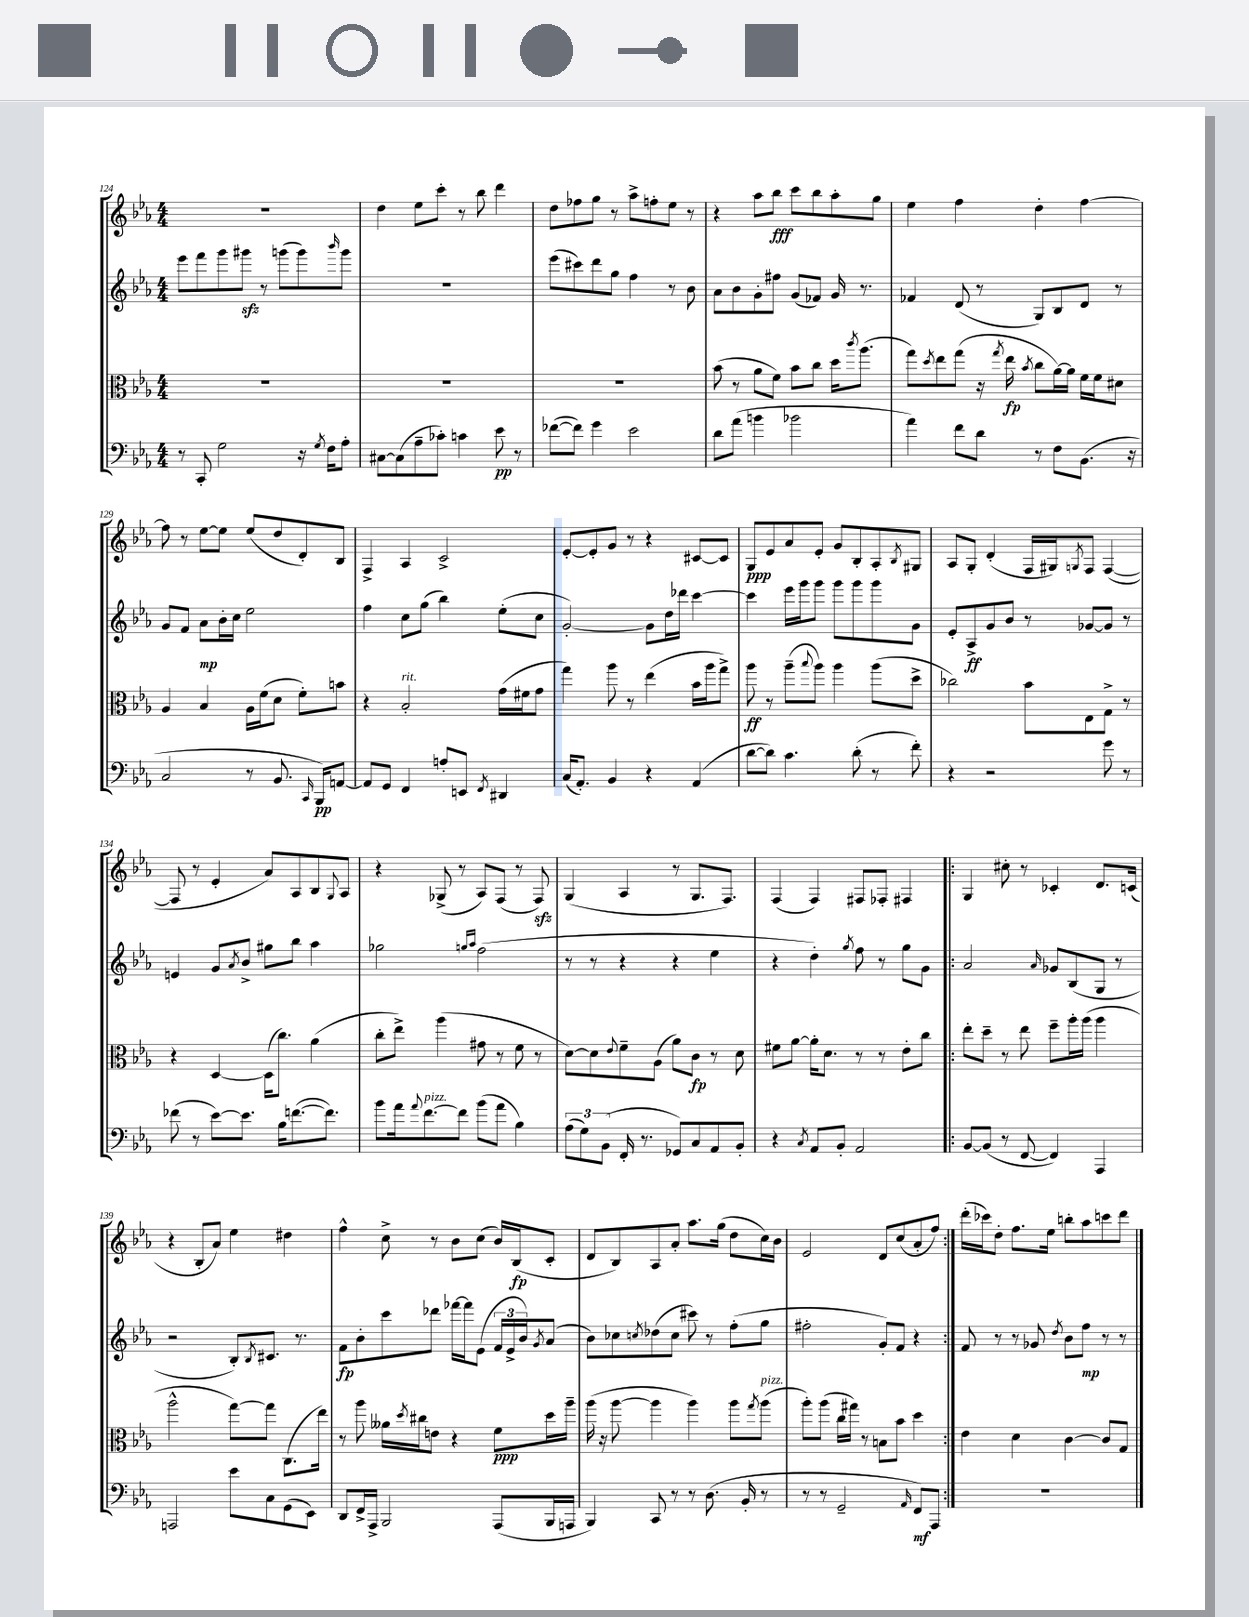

**kern	**dynam	**kern	**dynam	**kern	**dynam	**kern	**dynam
*part4	*part4	*part3	*part3	*part2	*part2	*part1	*part1
*staff4	*staff4	*staff3	*staff3	*staff2	*staff2	*staff1	*staff1
*clefF4	*	*clefC3	*	*clefG2	*	*clefG2	*
*k[b-e-a-]	*	*k[b-e-a-]	*	*k[b-e-a-]	*	*k[b-e-a-]	*
*M4/4	*	*M4/4	*	*M4/4	*	*M4/4	*
=124	=124	=124	=124	=124	=124	=124	=124
8r	.	1r	.	8eee-\L	.	1r	.
8CC'/	.	.	.	8fff\	.	.	.
2G\	.	.	.	8ggg\	.	.	.
.	.	.	.	8ggg#Xzz\J	.	.	.
.	.	.	.	8r	.	.	.
.	.	.	.	(8gggn\L	.	.	.
16r	.	.	.	8ggg\)	.	.	.
8qG/	.	.	.	.	.	.	.
16F\KL	.	.	.	.	.	.	.
.	.	.	.	16qqbbb-/	.	.	.
8A-'\J	.	.	.	8ggg\J	.	.	.
=125	=125	=125	=125	=125	=125	=125	=125
[8C#X\L	.	1r	.	1r	.	4dd\	.
(8C#\]	.	.	.	.	.	.	.
8A-~\	.	.	.	.	.	8ee-\L	.
8c-X'\J)	.	.	.	.	.	8ccc'\J	.
4cn\	.	.	.	.	.	8r	.
.	.	.	.	.	.	8bb-\	.
8e-\	pp	.	.	.	.	4ddd\	.
8r	.	.	.	.	.	.	.
=126	=126	=126	=126	=126	=126	=126	=126
([8f-X\L	.	1r	.	(8eee-\L	.	8dd\L	.
8f-\J])	.	.	.	8ccc#X\)	.	8ff-X\	.
4g\	.	.	.	8ddd\	.	8gg\J	.
.	.	.	.	8gg\J	.	8r	.
2e-\	.	.	.	4ff\	.	8aa-^\L	.
.	.	.	.	.	.	8ffn'\	.
.	.	.	.	8r	.	8ee-\J	.
.	.	.	.	8b-\	.	8r	.
=127	=127	=127	=127	=127	=127	=127	=127
8d\L	.	(8b-\	.	8a-\L	.	4r	.
(8a-\J	.	8r	.	8b-\	.	.	.
4bn\	.	8a-\L	.	8g'\	.	8aa-\L	.
.	.	8f\J)	.	8ff#X\J	.	8bb-\J	fff
2b-X\	.	8b-\L	.	(8g/L	.	8ccc\L	.
.	.	8cc\J	.	8f-X/J)	.	8bb-\	.
.	.	16dd\KL	.	16g/	.	8aa-'\	.
.	.	8qccc/	.	.	.	.	.
.	.	(8.aa-\J	.	8.r	.	.	.
.	.	.	.	.	.	8gg\J	.
=128	=128	=128	=128	=128	=128	=128	=128
4a-\)	.	8gg\L)	.	4f-X/	.	4ee-\	.
.	.	8qdd/	.	.	.	.	.
.	.	8ee-\	.	.	.	.	.
8f\L	.	(8gg\J	.	(8d/	.	4ff\	.
8d\J	.	16r	.	8r	.	.	.
.	.	8qgg/	.	.	.	.	.
.	.	16ee-\	fp	.	.	.	.
.	.	8qb-/	.	.	.	.	.
8r	.	8cc\L	.	8G/L)	.	4dd'\	.
8F\L	.	[16a-\L)	.	8B-/	.	.	.
.	.	16a-\JJ]	.	.	.	.	.
(8.BB-\J	.	16f\LL	.	8d/J	.	[4ff\	.
.	.	16f\J	.	.	.	.	.
.	.	8d#X\J	.	8r	.	.	.
16r	.	.	.	.	.	.	.
!!LO:LB:g=z
=129	=129	=129	=129	=129	=129	=129	=129
2C/	.	4A-/	.	8g/L	.	8ff\]	.
.	.	.	.	8f/J	.	8r	.
.	.	4B-/	.	8a-\L	mp	[8ee-\L	.
.	.	.	.	16b-'\L	.	8ee-\J]	.
.	.	.	.	16cc\JJ	.	.	.
8r	.	16A-\LL	.	2ee-\	.	(8ee-/L	.
.	.	(16f\J	.	.	.	.	.
8.BB-/	.	8d\J	.	.	.	8dd/	.
.	.	8f'\L)	.	.	.	8d'/)	.
16qqCC/	.	.	.	.	.	.	.
16BBB-/KL)	pp	.	.	.	.	.	.
[8AAn/J	.	8bn\J	.	.	.	8B-/J	.
=130	=130	=130	=130	=130	=130	=130	=130
8AA/L]	.	4r	.	4ff\	.	4F^/	.
8GG/J	.	.	.	.	.	.	.
!	!	!LO:TX:a:i:t=rit.	!	!	!	!	!
4FF/	.	2B-'/	.	8cc\L	.	4A-/	.
.	.	.	.	(8gg\J	.	.	.
8An'/L	.	.	.	4bb-\)	.	2c^/	.
8EEn/J	.	.	.	.	.	.	.
8qFF/	.	.	.	.	.	.	.
4DD#X/	.	(16g\LL	.	(8ee-'\L	.	.	.
.	.	16f#X\J	.	.	.	.	.
.	.	8g\J	.	8cc\J	.	.	.
=131	=131	=131	=131	=131	=131	=131	=131
(16C/KL	.	4gg\)	.	[2g'/)	.	[8e-'/L	.
8.AA-'/J)	.	.	.	.	.	.	.
.	.	.	.	.	.	8e-'/]	.
4BB-/	.	8aa-\	.	.	.	8g/J	.
.	.	8r	.	.	.	8r	.
4r	.	(4ee-\	.	8g\L]	.	4r	.
.	.	.	.	16dd\L	.	.	.
.	.	.	.	16ddd-X\JJ	.	.	.
(4AA-/	.	16b-\LL	.	[4ccc\	.	[8c#X/L	.
.	.	16aa-\J	.	.	.	.	.
.	.	8gg^\J)	.	.	.	8c#/J]	.
=132	=132	=132	=132	=132	=132	=132	=132
[8d\L	.	8aa-\	ff	4ccc\]	.	8G/L	ppp
8d\J])	.	8r	.	.	.	8e-/	.
4.c\	.	(8aa-~\L	.	16eee-\LL	.	8a-/	.
.	.	.	.	16ggg\J	.	.	.
.	.	8qqbb-/	.	.	.	.	.
.	.	8aa-\J)	.	8ggg\J	.	8e-'/J	.
.	.	4aa-\	.	8ggg\L	.	8g/L	.
(8d'\	.	.	.	8ggg\	.	8B-'/	.
8r	.	(8aa-\L	.	8ggg\	.	8A-'/	.
.	.	.	.	.	.	8qB-/	.
8f'\)	.	8dd^\J	.	8g\J	.	8G#X/J	.
=133	=133	=133	=133	=133	=133	=133	=133
4r	.	2cc-X\)	.	8e-'/L	.	8A-/L	.
.	.	.	.	8A-^/	ff	8G'/J	.
2r	.	.	.	8g/	.	(4d'/	.
.	.	.	.	8b-/J	.	.	.
.	.	8b-\L	.	8r	.	16F/LL	.
.	.	.	.	.	.	16G#X/J)	.
.	.	.	.	.	.	8qGn/	.
.	.	8E-\	.	[8g-X/L	.	8F/J	.
8g\	.	8G^\J	.	8g-/J]	.	([4F/	.
8r	.	8r	.	8r	.	.	.
!!LO:LB:g=z
=134	=134	=134	=134	=134	=134	=134	=134
(8f-X\	.	4r	.	4en/	.	8F/]	.
8r	.	.	.	.	.	8r	.
[8e-\L)	.	[4D/	.	8g/L	.	4e-'/	.
.	.	.	.	8qa-/	.	.	.
8.e-\J]	.	.	.	8b-^/J	.	.	.
.	.	(16D\KL]	.	8gg#X\L	.	8a-/L)	.
16B-\KL	.	8.cc\J)	.	.	.	.	.
([8.fn\	.	.	.	8bb-\J	.	8A-/	.
.	.	(4a-\	.	4aa-\	.	8B-/	.
8.f\J])	.	.	.	.	.	.	.
.	.	.	.	.	.	8qqG/	.
.	.	.	.	.	.	8A-/J	.
=135	=135	=135	=135	=135	=135	=135	=135
8b-\L	.	8cc'\L	.	2gg-X\	.	4r	.
16a-\k	.	8ee-^\J)	.	.	.	.	.
8qqa-/	.	.	.	.	.	.	.
!LO:TX:a:i:t=pizz.	!	!	!	!	!	!	!
[8.f\	.	.	.	.	.	.	.
.	.	(4aa-\	.	.	.	(8G-X^/	.
8f\J]	.	.	.	.	.	8r	.
.	.	.	.	16qqggn/LL	.	.	.
.	.	.	.	16qqaa-/JJ	.	.	.
(8b-\L	.	8g#X\	.	(2ff\	.	8A-/L)	.
8a-\J	.	8r	.	.	.	(8F/J	.
4B-\)	.	8f\	.	.	.	8r	.
.	.	8r	.	.	.	8Fzz/)	.
=136	=136	=136	=136	=136	=136	=136	=136
(12A-\L	.	[8d\L)	.	8r	.	(4G/	.
12G\)	.	.	.	.	.	.	.
.	.	8d\]	.	8r	.	.	.
(12BB-\J	.	.	.	.	.	.	.
.	.	8qqe-/	.	.	.	.	.
16FF'/	.	8f~\	.	4r	.	4A-/	.
8.r	.	.	.	.	.	.	.
.	.	(8A-\J	.	.	.	.	.
8GG-X/L)	.	8a-\L)	.	4r	.	8r	.
8C/	.	8c\J	fp	.	.	8.G/L	.
8AA-/	.	8r	.	4ee-\	.	.	.
.	.	.	.	.	.	8.F/J)	.
8BB-'/J	.	8d\	.	.	.	.	.
=137	=137	=137	=137	=137	=137	=137	=137
4r	.	8f#X\L	.	4r	.	(4F/	.
.	.	[8a-\J	.	.	.	.	.
8qC/	.	.	.	.	.	.	.
8AA-/L	.	16a-'\KL]	.	4dd'\)	.	4F/)	.
.	.	8.d\J	.	.	.	.	.
8BB-'/J	.	.	.	.	.	.	.
.	.	.	.	8qgg/	.	.	.
2AA-/	.	8r	.	8ff\	.	8F#X/L	.
.	.	8r	.	8r	.	8F-X'/J	.
.	.	8e-'\L	.	8gg\L	.	4F#X/	.
.	.	8cc\J	.	8g\J	.	.	.
=138!|:	=138!|:	=138!|:	=138!|:	=138!|:	=138!|:	=138!|:	=138!|:
[8BB-/L	.	8ee-'\L	.	2a-/	.	4G/	.
(8BB-/J]	.	8dd~\J	.	.	.	.	.
8r	.	8r	.	.	.	8cc#X'\	.
[8FF/	.	8ee-\	.	.	.	8r	.
.	.	.	.	16qqa-/	.	.	.
4FF/])	.	8ff~\L	.	8g-X/L	.	4c-X'/	.
.	.	16aa-'\L	.	(8B-/	.	.	.
.	.	(16aa-\JJ	.	.	.	.	.
4AAA-/	.	4aa-\	.	8G/J	.	8.d/L	.
.	.	.	.	8r	.	.	.
.	.	.	.	.	.	(16cn/Jk	.
!!LO:LB:g=z
=139	=139	=139	=139	=139	=139	=139	=139
2AAAn/	.	2aa-^^\	.	2r	.	4r	.
.	.	.	.	.	.	8B-'/L	.
.	.	.	.	.	.	8a-/J)	.
8e-\L	.	[8gg\L)	.	8B-'/L)	.	4ee-\	.
.	.	.	.	8qB-/	.	.	.
8C\	.	8gg\J]	.	8.c#X/J	.	.	.
(8GG\	.	(8.C\L	.	.	.	4dd#X\	.
.	.	.	.	8.r	.	.	.
8EE-\J)	.	.	.	.	.	.	.
.	.	16ee-\Jk)	.	.	.	.	.
=140	=140	=140	=140	=140	=140	=140	=140
8DD/L	.	8r	.	8f\L	fp	4ff^^\	.
16FF^/L	.	8aa-\	.	8b-'\	.	.	.
16AAA-^/JJ	.	.	.	.	.	.	.
2BBB-/	.	16a--X\LL	.	8ccc\	.	8cc^\	.
.	.	8qdd/	.	.	.	.	.
.	.	16cc#X\J	.	.	.	.	.
.	.	8en\J	.	8ddd-X\J	.	8r	.
.	.	4r	.	[16fff-X\LL	.	8b-\L	.
.	.	.	.	16fff-\J]	.	.	.
.	.	.	.	(8e-\J	.	(8cc\J	.
(8AAA-/L	.	8f\L	ppp	24f/LL	.	16b-/LL)	.
.	.	.	.	24e-^/	.	.	.
.	.	.	.	.	.	(16B-/J	fp
.	.	.	.	24b-/J)	.	.	.
.	.	.	.	8qg/	.	.	.
16BBB-/L	.	16dd\L	.	(8a-/J	.	8c'/J	.
16AAAn/JJ	.	16aa-~\JJ	.	.	.	.	.
=141	=141	=141	=141	=141	=141	=141	=141
4BBB-/)	.	(16aa-\	.	8b-\L)	.	8d/L	.
.	.	16r	.	.	.	.	.
.	.	[8aa-\	.	8cc-X\	.	8B-/)	.
.	.	.	.	8qccn/	.	.	.
8CC/	.	4aa-\]	.	(8dd-X\	.	8A-/	.
8r	.	.	.	8cc\J	.	8a-'/J	.
8r	.	4aa-\)	.	8ccc#X\)	.	8.aa-\L	.
(8.D\	.	.	.	8r	.	.	.
.	.	.	.	.	.	(16gg\Jk	.
.	.	8aa-\L	.	(8ff'\L	.	8dd\L	.
16BB-'/	.	.	.	.	.	.	.
.	.	8qgg/	.	.	.	.	.
!	!	!LO:TX:a:i:t=pizz.	!	!	!	!	!
8r	.	(8aa-\J	.	8gg\J	.	16cc\L)	.
.	.	.	.	.	.	16b-\JJ	.
=142	=142	=142	=142	=142	=142	=142	=142
8r	.	8aa-'\L)	.	2ff#X'\	.	2e-/	.
8r	.	(8aa-\J	.	.	.	.	.
2GG~/	.	16cc\LL	.	.	.	.	.
.	.	16gg#X\JJ)	.	.	.	.	.
.	.	8r	.	.	.	.	.
.	.	8Bn\L	.	8g'/L)	.	8d/L	.
.	.	8b-\J	.	8f/J	.	(8cc/	.
16qqAA-/	.	.	.	.	.	.	.
8FF/L)	mf	4dd\	.	4r	.	8a-'/	.
8AAA-/J	.	.	.	.	.	8ff/J)	.
=143:|!	=143:|!	=143:|!	=143:|!	=143:|!	=143:|!	=143:|!	=143:|!
1r	.	4e-\	.	8f/	.	(16ddd'\LL	.
.	.	.	.	.	.	16ccc-X\J)	.
.	.	.	.	8r	.	8dd'\J	.
.	.	4d\	.	8r	.	8.ff\L	.
.	.	.	.	8g-X/	.	.	.
.	.	.	.	.	.	16ee-\Jk	.
.	.	.	.	8qdd/	.	.	.
.	.	[4c\	.	8b-\L	.	8bbn'\L	.
.	.	.	.	8ff\J	mp	8aa-\	.
.	.	8c/L]	.	8r	.	8cccn\	.
.	.	8G/J	.	8r	.	8ddd\J	.
==	==	==	==	==	==	==	==
*-	*-	*-	*-	*-	*-	*-	*-
